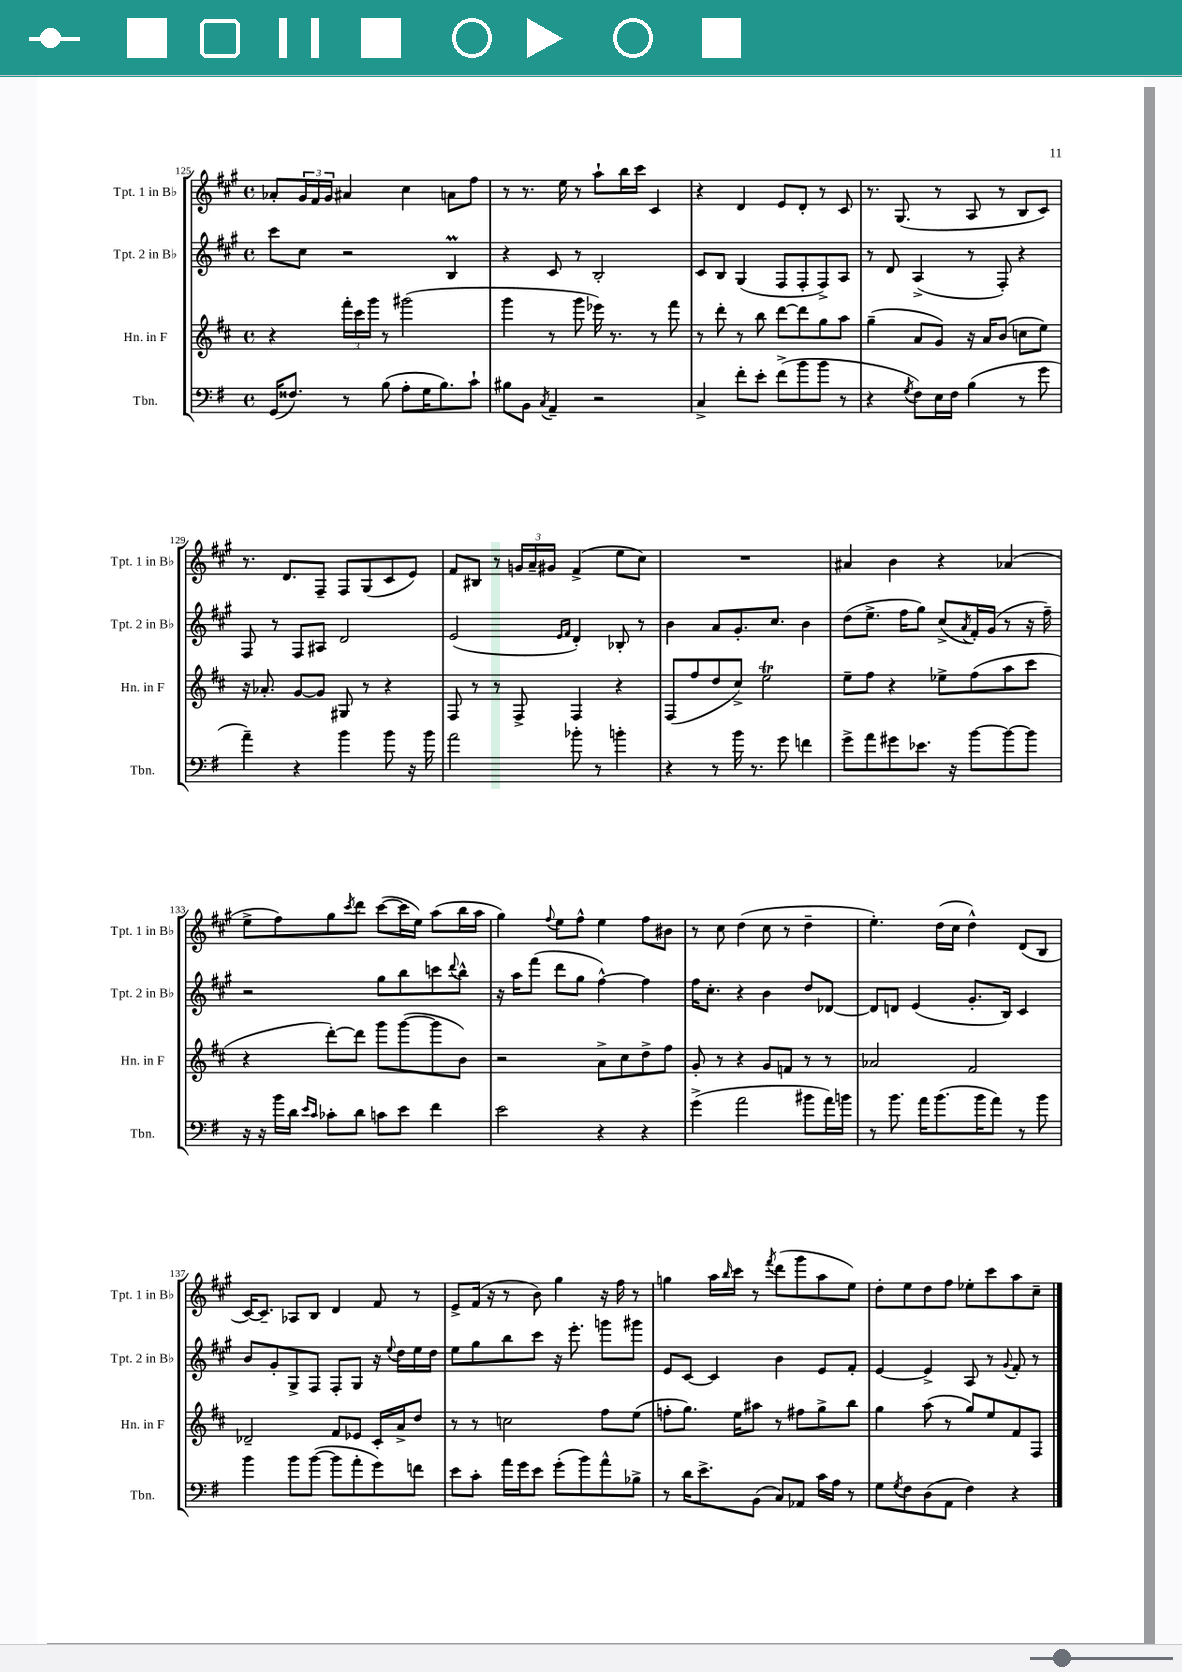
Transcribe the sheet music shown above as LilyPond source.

<<
\new StaffGroup <<
\new Staff = "s0" \with { instrumentName = "Tpt. 1 in Bb" shortInstrumentName = "Tpt. 1 in Bb" } {
    \clef treble \key a \major \defaultTimeSignature \time 4/4
    aes'8-. \tuplet 3/2 { gis'16 fis'16 gis'16 } ais'4 cis''4 a'8 fis''8 |
    r8 r8. e''16 r8 a''8-! b''16 cis'''16 cis'4 |
    r4 d'4 e'8 d'8-. r8 cis'8 |
    r8. gis8.( r8 a8 r8 b8 cis'8) |
    r8. d'8. fis8-- fis8 gis8( cis'8 e'8) |
    fis'8 bis8 r8 \tuplet 3/2 { g'16 a'16-- gis'16 } fis'4->( e''8 cis''8) |
    R1 |
    ais'4 b'4 r4 aes'4( |
    e''8-> fis''8) gis''8 \acciaccatura { cis'''8 } d'''8 cis'''8~( cis'''16 e''16) a''8( b''16 a''16 |
    gis''4) \appoggiatura { fis''8 } e''8 fis''8-^ e''4 fis''8 bis'8 |
    r8 cis''8 d''4( cis''8 r8 d''4-- |
    e''4.-.) d''16( cis''16 d''4-^) d'8( b8 |
    cis'16~) cis'8.-- aes8 b8 d'4 fis'8 r8 |
    e'8-> fis'16( r16 r8 b'8) gis''4 r16 fis''16 r8 |
    g''4 a''16 \grace { b''16 } cis'''16 r8 \acciaccatura { fis'''8 } d'''8( gis'''8 a''8 e''8) |
    d''8-. e''8 d''8 fis''8 ees''8-. cis'''8 a''8 cis''8-- \bar "|." |
}
\new Staff = "s1" \with { instrumentName = "Tpt. 2 in Bb" shortInstrumentName = "Tpt. 2 in Bb" } {
    \clef treble \key a \major \defaultTimeSignature \time 4/4
    cis'''8 cis''8 r2 b4\prall |
    r4 cis'8 r8 b2-. |
    cis'8 b8 gis4( fis8 fis8-. fis8->) a8 |
    r8 d'8 a4->( r8 fis8-.) r4 |
    fis8 r8 fis8 ais8 d'2 |
    e'2( \grace { e'16 fis'16 } d'4-.) bes8-. r8 |
    b'4 a'8 gis'8.-. cis''8. b'4 |
    d''8( e''8.-> fis''16 gis''8) cis''8->( \acciaccatura { a'8 } fis'16-.) gis'16( r8 r16 fis''16--) |
    r2 gis''8 b''8 c'''8 \appoggiatura { d'''8 } b''8-^ |
    r16 a''16 fis'''8( d'''8 gis''8 fis''4~-^) fis''4 |
    fis''16 cis''8.-. r4 b'4 d''8 des'8~ |
    des'8 d'8 e'4( gis'8.-. b16) cis'4 |
    b'8 gis'8-. gis8-> fis8 fis8-. gis8 r16 \appoggiatura { e''8 } d''16 e''16 d''16 |
    e''8 gis''8 b''8 cis'''8 r16 e'''8.-. g'''8 gis'''8 |
    e'8 cis'8~ cis'4 b'4 e'8 fis'8-. |
    e'4~ e'4-> a8 r8 \appoggiatura { gis'8 } fis'8-. r8 \bar "|." |
}
\new Staff = "s2" \with { instrumentName = "Hn. in F" shortInstrumentName = "Hn. in F" } {
    \clef treble \key d \major \defaultTimeSignature \time 4/4
    r4 \tuplet 3/2 { fis'''16-. cis'''16 g'''16 } r8 gis'''2( |
    g'''4 r8 g'''8 ees'''16) r8. r8 fis'''8 |
    r8 d'''8-. r8 b''8 d'''8~ d'''8 g''8 a''8 |
    g''4--( a'8 g'8) r16 a'16 b'8( c''8 e''8) |
    r16 aes'8.-. g'8~ g'8 gis8 r8 r4 |
    fis8 r8 r8 fis8-> fis4 r4 |
    fis8( fis''8 d''8 cis''8->) e''2\trill |
    e''8-- fis''8 r4 ees''8-> fis''8( a''8 cis'''8 |
    r4 d'''8~-.) d'''8 g'''8 g'''8~( g'''8 b'8) |
    r2 a'8-> cis''8 d''8-> fis''8 |
    g'8-. r8 r4 g'8 f'8 r8 r8 |
    aes'2 fis'2 |
    des'2-- fis'8 ees'8 cis'16-. a'16-> d''8 |
    r8 r8 c''2 fis''8 e''8( |
    f''8-. g''8.) e''16 ais''8 r8 fis''8 g''8-> b''8 |
    g''4 a''8( r8 g''8) e''8 fis'8 fis8 \bar "|." |
}
\new Staff = "s3" \with { instrumentName = "Tbn." shortInstrumentName = "Tbn." } {
    \clef bass \key g \major \defaultTimeSignature \time 4/4
    g,16( fisis8.) r8 b8( a8-. g16 b8.) c'8-! |
    bis8 b,8 \acciaccatura { c8 } a,4-- r2 |
    c4-> fis'8-. e'8-. fis'8->( b'8 b'8 r8 |
    r4 \acciaccatura { g8 } fis8) e16 fis16 b4( r8 g'8 |
    a'4--) r4 b'4 b'8 r16 b'16 |
    a'2 bes'8-. r8 b'4-. |
    r4 r8 b'16 r8. g'8 f'4 |
    g'8-> a'8 gis'8 ees'8. r16 b'8~ b'8~ b'8 |
    r16 r16 b'16 d'16 \grace { e'16 c'16 } ces'8-. d'8 c'8 e'8 fis'4 |
    e'2 r4 r4 |
    g'4->( a'2 bis'8 a'16) b'16 |
    r8 b'8. a'16 b'8.( b'16 a'8) r8 b'8 |
    b'4 b'8 b'8~( b'8 a'8-. g'8) f'8 |
    e'8 c'8-. a'16 g'16 e'8 g'8-.( b'8) a'8-^ bes8-> |
    r8 d'16 e'8.-> b,8( c8) aes,8 c'16 a16 r8 |
    g8 \acciaccatura { g8 } fis8 d8( a,8 fis4) r4 \bar "|." |
}
>>
>>
\layout { \context { \Score currentBarNumber = #125 } }
